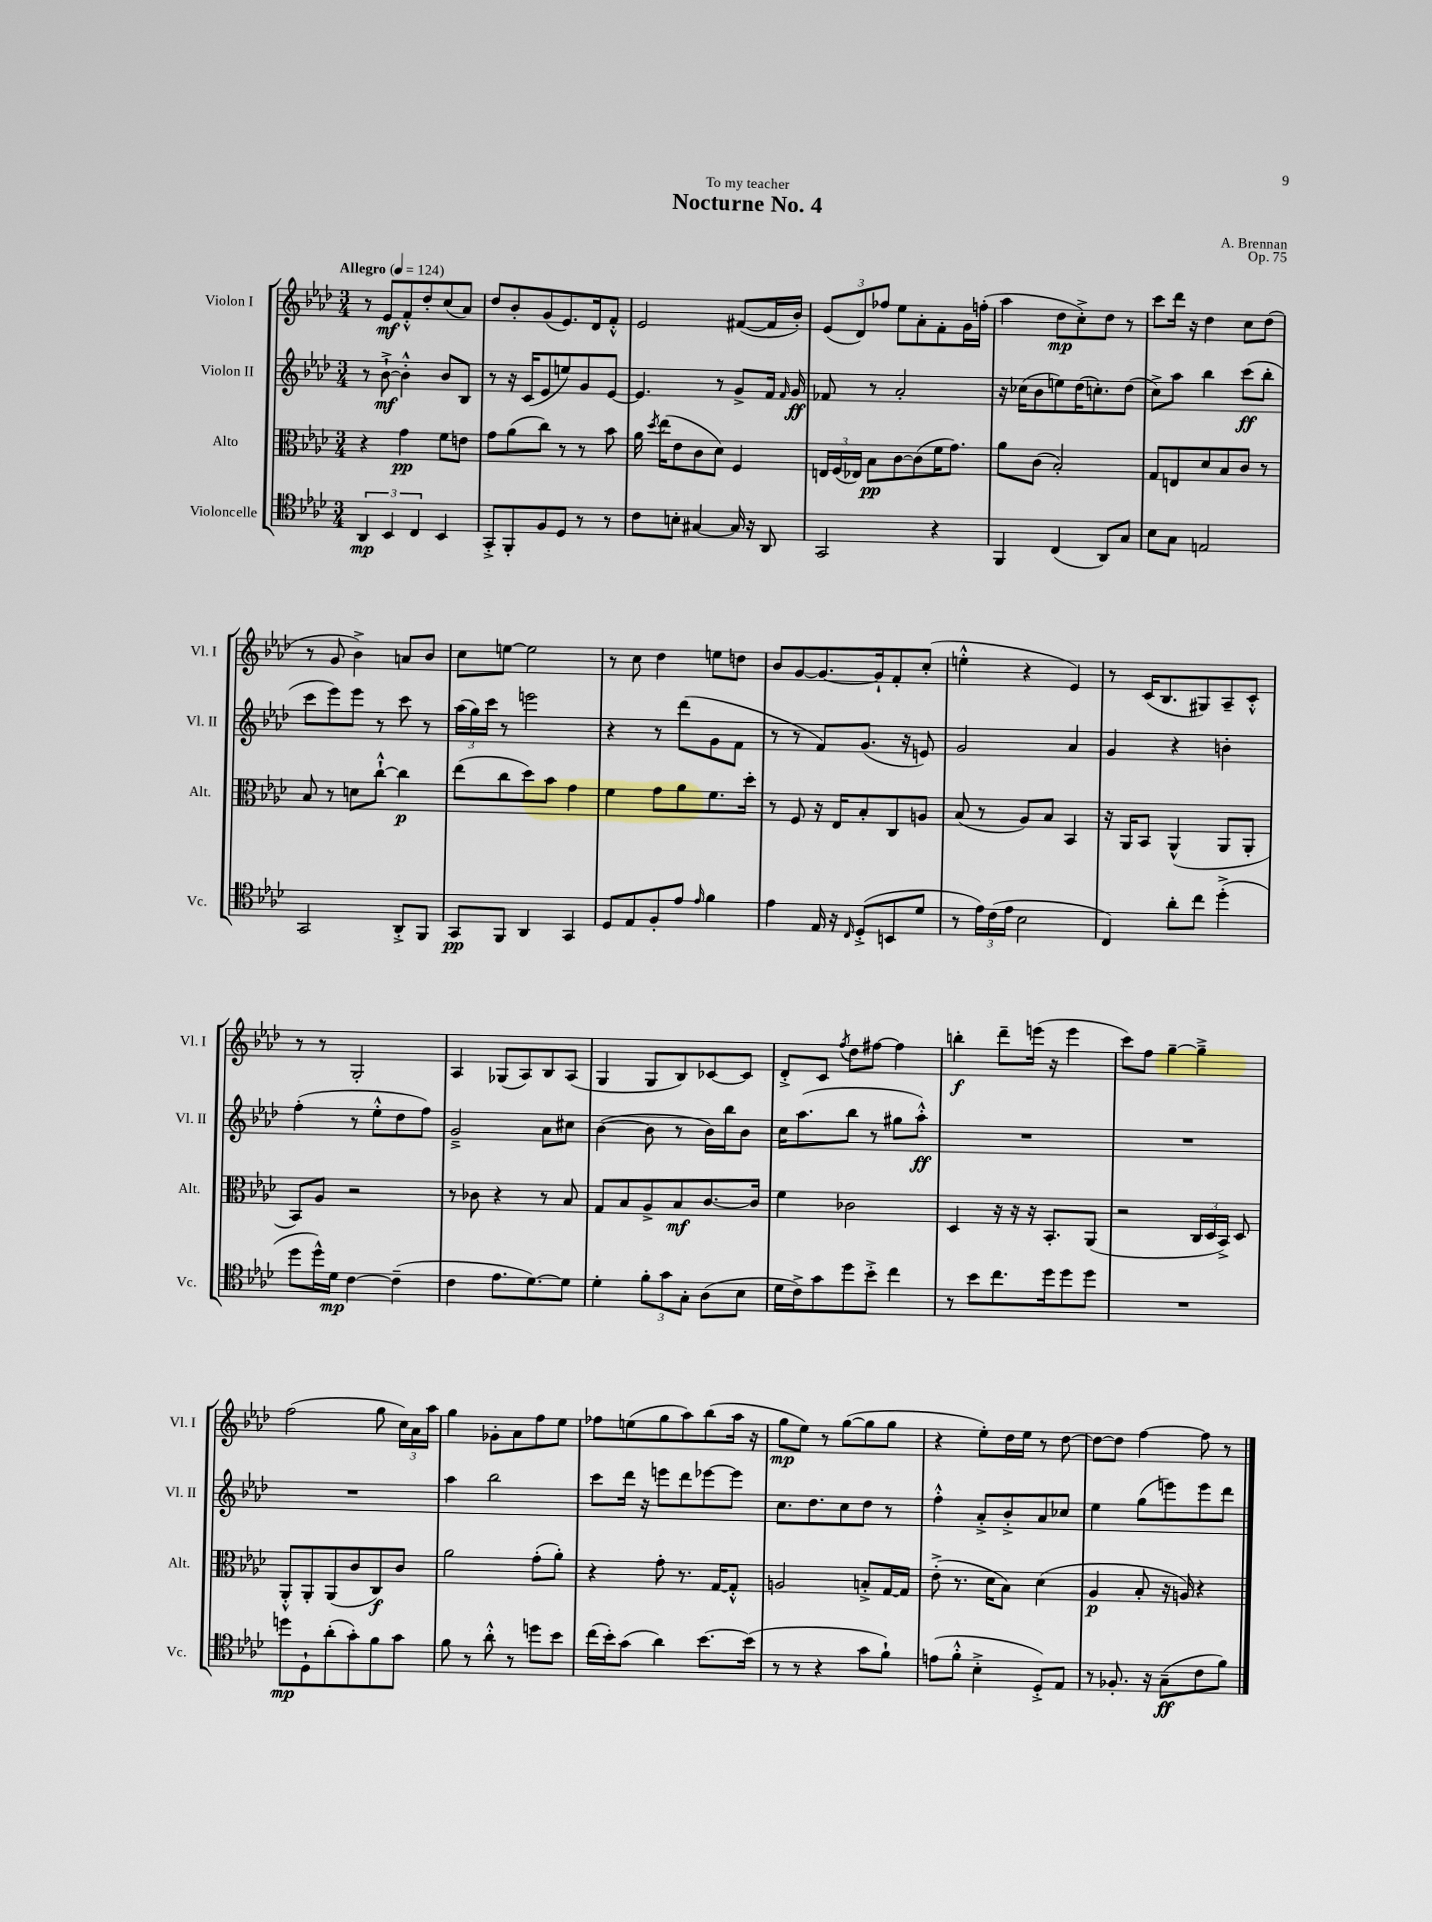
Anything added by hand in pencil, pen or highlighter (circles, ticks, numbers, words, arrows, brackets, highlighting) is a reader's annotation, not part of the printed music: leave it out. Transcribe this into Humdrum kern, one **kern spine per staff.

**kern	**dynam	**kern	**dynam	**kern	**dynam	**kern	**dynam
*part4	*part4	*part3	*part3	*part2	*part2	*part1	*part1
*staff4	*staff4	*staff3	*staff3	*staff2	*staff2	*staff1	*staff1
*I"Violoncelle	*	*I"Alto	*	*I"Violon II	*	*I"Violon I	*
*I'Vc.	*	*I'Alt.	*	*I'Vl. II	*	*I'Vl. I	*
*clefC4	*	*clefC3	*	*clefG2	*	*clefG2	*
*k[b-e-a-d-]	*	*k[b-e-a-d-]	*	*k[b-e-a-d-]	*	*k[b-e-a-d-]	*
*M3/4	*	*M3/4	*	*M3/4	*	*M3/4	*
*MM124	*	*MM124	*	*MM124	*	*MM124	*
=1	=1	=1	=1	=1	=1	=1	=1
!	!	!	!	!	!	!LO:TX:a:B:t=Allegro	!
6AA-/	mp	4r	.	8r	.	8r	.
.	.	.	.	[8b-`^\	mf	8e-/L	mf
6BB-/	.	.	.	.	.	.	.
.	.	4g\	pp	4b-'^^\]	.	8f'^^/	.
6C/	.	.	.	.	.	.	.
.	.	.	.	.	.	8dd-'/	.
4BB-/	.	8f\L	.	8b-/L	.	(8cc/	.
.	.	8en\J	.	8B-/J	.	8a-/J)	.
=2	=2	=2	=2	=2	=2	=2	=2
8GG'^/L	.	8g\L	.	8r	.	8dd-/L	.
8FF'/	.	(8a-\	.	16r	.	8b-'/	.
.	.	.	.	(16c/KL	.	.	.
8F/	.	8cc\J)	.	8e-/	.	(8g/	.
8D-/J	.	8r	.	8een/)	.	8.e-/)	.
8r	.	8r	.	8g/	.	.	.
.	.	.	.	.	.	16d-/k	.
8r	.	8b-\	.	[8e-/J	.	8f'^^/J	.
=3	=3	=3	=3	=3	=3	=3	=3
8c\L	.	16a-\	.	4.e-/]	.	2e-/	.
.	.	8qdd-/	.	.	.	.	.
.	.	(16ee-\KL	.	.	.	.	.
8Bn'\J	.	8e-\	.	.	.	.	.
[4G#X/	.	8c\	.	.	.	.	.
.	.	8d-\J)	.	8r	.	.	.
16G#/]	.	4F/	.	8g^/L	.	([8f#X/L	.
16r	.	.	.	.	.	.	.
8AA-/	.	.	.	16f/Jk	.	16f#/L]	.
.	.	.	.	16qqf/	.	.	.
.	.	.	.	16g/	ff	16b-'/JJ)	.
=4	=4	=4	=4	=4	=4	=4	=4
2GG/	.	24En/LL	.	8f-X/	.	(12e-/L	.
.	.	(24F/	.	.	.	.	.
.	.	24E-X/JJ)	.	.	.	12d-/)	.
.	.	8B-\L	pp	8r	.	.	.
.	.	.	.	.	.	12ff-X/J	.
.	.	[8c\	.	2a-'/	.	8ee-\L	.
.	.	(8c\]	.	.	.	8a-'\	.
4r	.	16f\K	.	.	.	8f'\	.
.	.	8.g\J)	.	.	.	.	.
.	.	.	.	.	.	16g\L	.
.	.	.	.	.	.	(16ffn'\JJ	.
=5	=5	=5	=5	=5	=5	=5	=5
4FF/	.	8a-\L	.	16r	.	4aa-\	.
.	.	.	.	(16cc-X\KL	.	.	.
.	.	(8c\J	.	8b-\	.	.	.
(4C/	.	2B-'/)	.	8een\)	.	8dd-\L	mp
.	.	.	.	(16dd-\K	.	8cc'^\)	.
.	.	.	.	8.ccn'\)	.	.	.
8AA-/L)	.	.	.	.	.	8dd-\J	.
8G/J	.	.	.	(8dd-\J	.	8r	.
=6	=6	=6	=6	=6	=6	=6	=6
8B-\L	.	8G/L	.	8cc^\L)	.	8ccc\L	.
8G\J	.	8En/	.	8aa-\J	.	16ddd-\Jk	.
.	.	.	.	.	.	16r	.
2En/	.	8d-/	.	4bb-\	.	4dd-\	.
.	.	8B-/	.	.	.	.	.
.	.	8c/J	.	(8ccc\L	ff	8cc\L	.
.	.	8r	.	8bb-'\J	.	(8dd-\J	.
!!LO:LB:g=z
=7	=7	=7	=7	=7	=7	=7	=7
2GG/	.	8B-/	.	8ccc\L	.	8r	.
.	.	8r	.	8eee-\)	.	8g/	.
.	.	8dn\L	.	8eee-\J	.	4b-^\)	.
.	.	[8cc`^^\J	.	8r	.	.	.
8AA-'^/L	.	4cc\]	p	8ccc\	.	8an/L	.
8FF/J	.	.	.	8r	.	8b-/J	.
=8	=8	=8	=8	=8	=8	=8	=8
8GG/L	pp	(8ee-\L	.	(24aa-\LL	.	8cc\L	.
.	.	.	.	24gg\)	.	.	.
.	.	.	.	24ccc\JJ	.	.	.
8FF/J	.	8cc\	.	8r	.	[8een\J	.
4AA-/	.	8dd-\)	.	2eeen\	.	2ee\]	.
.	.	8b-\J	.	.	.	.	.
4GG/	.	4g\	.	.	.	.	.
=9	=9	=9	=9	=9	=9	=9	=9
8D-/L	.	4f\	.	4r	.	8r	.
8E-/	.	.	.	.	.	8cc\	.
8F'/	.	8g\L	.	8r	.	4dd-\	.
8e-/J	.	8a-\	.	(8ddd-\L	.	.	.
16qqe-/	.	.	.	.	.	.	.
4f\	.	8.f\	.	8g\	.	8een\L	.
.	.	.	.	8f\J	.	8ddn\J	.
.	.	16dd-'\Jk	.	.	.	.	.
=10	=10	=10	=10	=10	=10	=10	=10
4e-\	.	8r	.	8r	.	8b-/L	.
.	.	8F/	.	8r	.	[8g/	.
16E-/	.	16r	.	8f/L)	.	8.g/_	.
16r	.	16E-/KL	.	.	.	.	.
16qqC/	.	.	.	.	.	.	.
(8D-'^/L	.	8B-'/	.	(8.g/J	.	.	.
.	.	.	.	.	.	16g`/k]	.
8BBn/	.	8C/	.	.	.	8f'/	.
.	.	.	.	16r	.	.	.
8d-/J	.	8An/J	.	8en/)	.	(8cc'/J	.
=11	=11	=11	=11	=11	=11	=11	=11
8r	.	(8B-/	.	2g/	.	4een'^^\	.
24e-\LL)	.	8r	.	.	.	.	.
(24c\	.	.	.	.	.	.	.
24e-\JJ	.	.	.	.	.	.	.
2B-\	.	8A-/L)	.	.	.	4r	.
.	.	8B-/J	.	.	.	.	.
.	.	4BB-/	.	4a-/	.	4e-/)	.
=12	=12	=12	=12	=12	=12	=12	=12
4C/)	.	16r	.	4g/	.	8r	.
.	.	16AA-/KL	.	.	.	.	.
.	.	8BB-/J	.	.	.	(16c/KL	.
.	.	.	.	.	.	8.B-/	.
8a-'\L	.	(4AA-^^/	.	4r	.	.	.
8cc\J	.	.	.	.	.	8G#X/)	.
(4dd-'^\	.	8AA-/L	.	4bn'\	.	8A-~/	.
.	.	8AA-'/J	.	.	.	8c'^^/J	.
!!LO:LB:g=z
=13	=13	=13	=13	=13	=13	=13	=13
8dd-\L	.	8BB-/L)	.	(4ff'\	.	8r	.
16dd-^^\L)	.	8A-/J	.	.	.	8r	.
16d-\JJ	mp	.	.	.	.	.	.
[4c\	.	2r	.	8r	.	2G'/	.
.	.	.	.	8ee-'^^\L	.	.	.
(4c~\]	.	.	.	8dd-\	.	.	.
.	.	.	.	8ff\J)	.	.	.
=14	=14	=14	=14	=14	=14	=14	=14
4c\	.	8r	.	2g~^/	.	4A-/	.
.	.	8c-X\	.	.	.	.	.
8.e-\L	.	4r	.	.	.	(8G-X/L	.
.	.	.	.	.	.	8A-/)	.
[8.d-\)	.	.	.	.	.	.	.
.	.	8r	.	8a-\L	.	8B-/	.
8d-\J]	.	8B-/	.	8cc#X\J	.	(8A-/J	.
=15	=15	=15	=15	=15	=15	=15	=15
4d-'\	.	8G/L	.	([4b-\	.	4G/	.
.	.	8B-/	.	.	.	.	.
12f'\L	.	8A-^/	.	8b-\]	.	8G/L	.
12g\	.	.	.	.	.	.	.
.	.	8B-/	mf	8r	.	8B-/)	.
12G'\J	.	.	.	.	.	.	.
(8A-\L	.	[8.c/	.	16b-\LL)	.	[8c-X/	.
.	.	.	.	16bb-\J	.	.	.
8B-\J	.	.	.	8b-\J	.	8c-/J]	.
.	.	16c/Jk]	.	.	.	.	.
=16	=16	=16	=16	=16	=16	=16	=16
16d-\LL	.	4f\	.	16cc\KL	.	8d-'^/L	.
16c^\J)	.	.	.	(8.aa-\	.	.	.
8g\	.	.	.	.	.	8c/J	.
.	.	.	.	.	.	8qff/	.
8dd-\	.	2c-X\	.	8bb-\J	.	8dd-\L	.
8b-'^\J	.	.	.	8r	.	[8ff#X\J	.
4cc\	.	.	.	8gg#X\L	.	4ff#\]	.
.	.	.	.	8aa-'^^\J)	ff	.	.
=17	=17	=17	=17	=17	=17	=17	=17
8r	.	4D-/	.	2.r	.	4bbn'\	f
8b-\L	.	.	.	.	.	.	.
8.cc\	.	16r	.	.	.	8ddd-~\L	.
.	.	16r	.	.	.	.	.
.	.	16r	.	.	.	(16eeen\Jk	.
16dd-\k	.	8.BB-'/L	.	.	.	16r	.
8dd-\	.	.	.	.	.	4eee\	.
8dd-\J	.	(8AA-/J	.	.	.	.	.
=18	=18	=18	=18	=18	=18	=18	=18
2.r	.	2r	.	2.r	.	8ccc\L)	.
.	.	.	.	.	.	8ff\J	.
.	.	.	.	.	.	[4gg~\	.
.	.	24C/LL	.	.	.	4gg~^\]	.
.	.	24D-/	.	.	.	.	.
.	.	24BB-^/JJ)	.	.	.	.	.
.	.	8D-/	.	.	.	.	.
!!LO:LB:g=z
=19	=19	=19	=19	=19	=19	=19	=19
8ddn\L	mp	8AA-'^^/L	.	2.r	.	(2ff\	.
8D-`\	.	8AA-'/	.	.	.	.	.
(8a-'\	.	(8AA-/	.	.	.	.	.
8g'\)	.	8c/	.	.	.	.	.
8f\	.	8C/)	f	.	.	8gg\	.
8g\J	.	8c/J	.	.	.	24cc\LL)	.
.	.	.	.	.	.	24a-\	.
.	.	.	.	.	.	24aa-\JJ	.
=20	=20	=20	=20	=20	=20	=20	=20
8f\	.	2a-\	.	4aa-\	.	4gg\	.
8r	.	.	.	.	.	.	.
8a-'^^\	.	.	.	2bb-\	.	8g-X'\L	.
8r	.	.	.	.	.	8a-\	.
8ddn\L	.	(8g'\L	.	.	.	8ff\	.
8b-\J	.	8a-'\J)	.	.	.	8ee-\J	.
=21	=21	=21	=21	=21	=21	=21	=21
(16cc\LL	.	4r	.	8ccc\L	.	8ff-X\L	.
16b-'\J)	.	.	.	.	.	.	.
(8g\J	.	.	.	16ddd-\Jk	.	(8een\	.
.	.	.	.	16r	.	.	.
4a-\)	.	8g'\	.	8eeen\L	.	8gg\	.
.	.	8.r	.	8ddd-\	.	8aa-\)	.
[8.b-\L	.	.	.	[8eee-X\	.	(8bb-\	.
.	.	[16G/KL	.	.	.	.	.
.	.	8G'^^/J]	.	8eee-\J]	.	16aa-\Jk	.
(16b-\Jk]	.	.	.	.	.	16r	.
=22	=22	=22	=22	=22	=22	=22	=22
8r	.	2An/	.	8.cc\L	.	8gg\L	mp
8r	.	.	.	.	.	8ee-\J)	.
.	.	.	.	8.dd-\	.	.	.
4r	.	.	.	.	.	8r	.
.	.	.	.	8cc\	.	([8gg\L	.
8g\L	.	8Bn'^/L	.	8dd-\J	.	8gg\]	.
8f`\J)	.	[16G/L	.	8r	.	8gg\J	.
.	.	16G/JJ]	.	.	.	.	.
=23	=23	=23	=23	=23	=23	=23	=23
(8en\L	.	(8e-'^\	.	4ff'^^\	.	4r	.
8f'^^\J	.	8.r	.	.	.	.	.
4B-'^\	.	.	.	8a-'^/L	.	8ee-'\L)	.
.	.	16d-\KL	.	.	.	.	.
.	.	8B-\J)	.	8b-'^/	.	16dd-\L	.
.	.	.	.	.	.	16ee-\JJ	.
8D-'^/L)	.	(4d-\	.	8a-/	.	8r	.
8E-/J	.	.	.	8cc-X/J	.	[8dd-\	.
=24	=24	=24	=24	=24	=24	=24	=24
8r	.	4A-/	p	4ee-\	.	8dd-\L_	.
8.F-X'/	.	.	.	.	.	8dd-\J]	.
.	.	8B-'/	.	(8gg\L	.	[4ff\	.
16r	.	.	.	.	.	.	.
(8G~\L	ff	16r	.	8eeen\)	.	.	.
.	.	16An/)	.	.	.	.	.
8c\	.	4r	.	8eee\	.	8ff\]	.
8f\J)	.	.	.	8ddd-\J	.	8r	.
==	==	==	==	==	==	==	==
*-	*-	*-	*-	*-	*-	*-	*-
